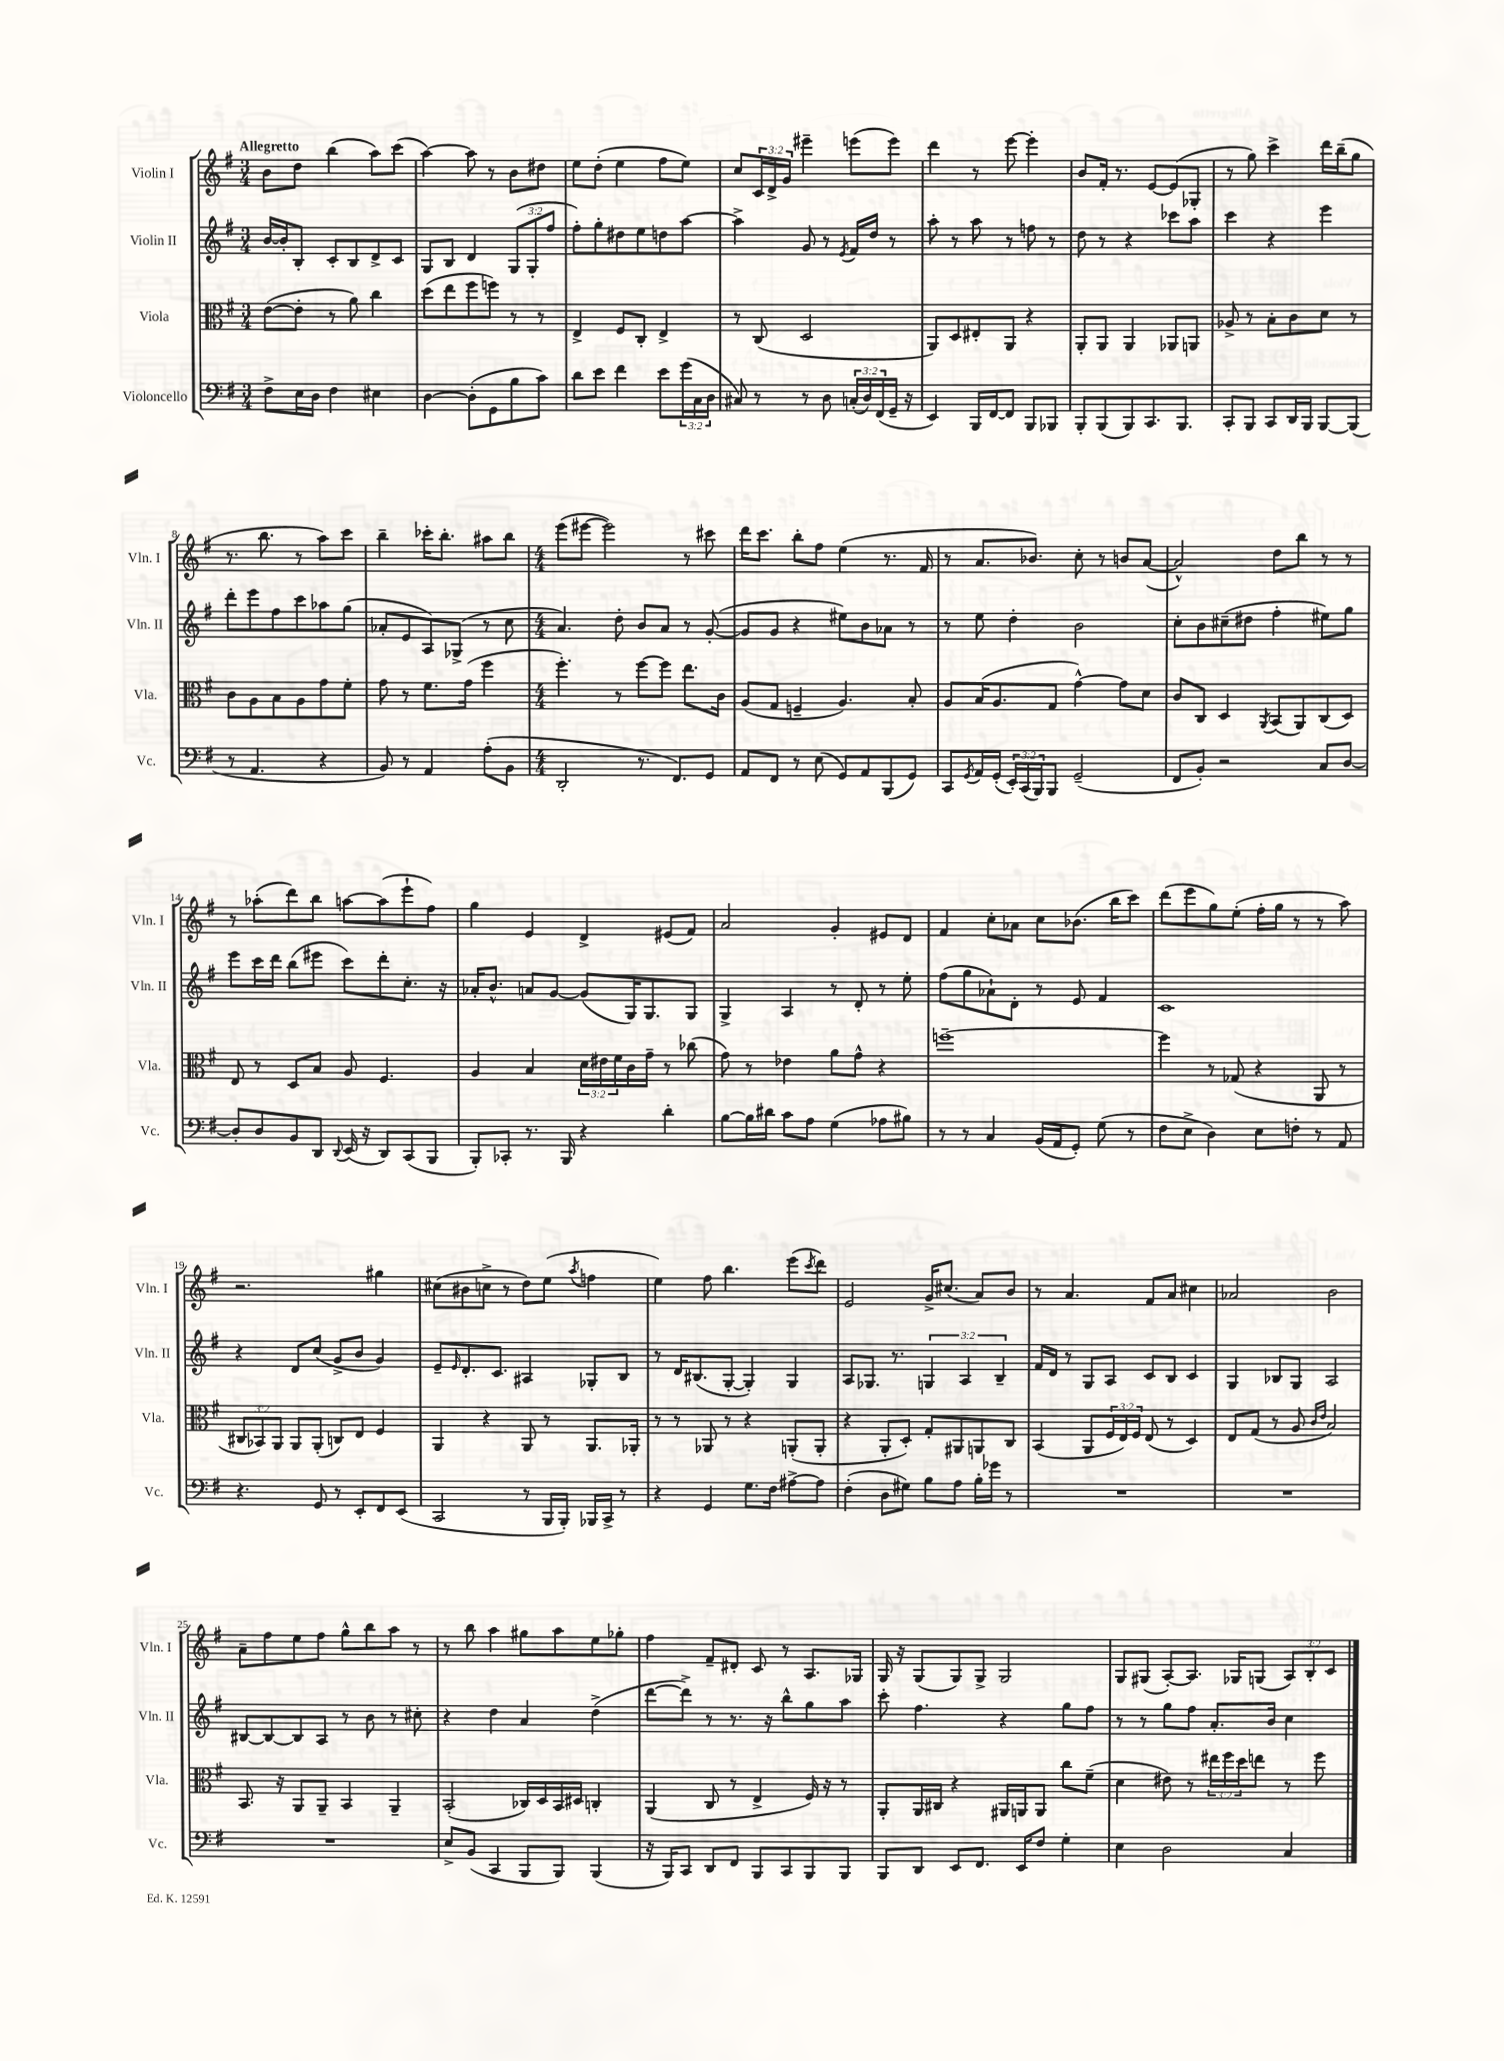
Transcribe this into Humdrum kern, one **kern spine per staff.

**kern	**kern	**kern	**kern
*staff4	*staff3	*staff2	*staff1
*clefF4	*clefC3	*clefG2	*clefG2
*k[f#]	*k[f#]	*k[f#]	*k[f#]
*M3/4	*M3/4	*M3/4	*M3/4
8F#^	([8e	[16b	8b
.	.	16b']	.
16E	8e']	8B'	8dd
16D	.	.	.
4F#	8r	8c'	(4bb
.	8a)	8B	.
4E#	4cc	8d^	8aa)
.	.	8c	(8ccc
=	=	=	=
[4D	(8dd	8G	[4aa)
.	8ee	8B	.
(8D']	8ff#	4d	8aa]
8GG	8ff)	.	8r
8B	8r	(12G	8b
.	.	12G'	.
8c)	8r	.	8dd#
.	.	12ff#	.
=	=	=	=
8d	4E^	8ff#')	8ee
8e	.	8gg'	(8dd'
4f#	8F#	8dd#	4ee
.	8C'	8ee	.
8e	4E^	8dd	8ff#
(24g	.	[8aa	8ee)
24C	.	.	.
24D	.	.	.
=	=	=	=
8C#)	8r	4aa^]	8cc
8r	(8C	.	24c
.	.	.	24d^
.	.	.	24g
8r	2D	8g	4eee#~
8D	.	8r	.
.	.	8qe	.
(24C'	.	16f#	(8eee
24D)	.	.	.
.	.	16dd	.
(24FF#	.	.	.
16GG~	.	8r	8eee)
16r	.	.	.
=	=	=	=
4EE)	8AA)	8aa'	4ddd
.	8D	8r	.
16BBB	8E#'	8aa	8r
[16FF#	.	.	.
8FF#]	8AA	8r	[8eee
8BBB	4r	8ff	4eee']
8BBB-	.	8r	.
=	=	=	=
8BBB'	8AA'	8dd	8b
(8BBB	8AA	8r	16f#'
.	.	.	8.r
8BBB)	4AA	4r	.
8.CC	.	.	[8e
.	8AA-	8ccc-	(8e]
8.BBB	.	.	.
.	8AA	8aa	8G-'
=	=	=	=
8CC'	8A-^	4ccc	8r
8BBB	8r	.	8gg)
8CC	8B'	4r	4ccc^
16DD	8c	.	.
16BBB	.	.	.
[8BBB	8d	4eee	16ddd
.	.	.	(16bb~
(8BBB]	8r	.	8gg
=	=	=	=
8r	8c	8ddd'	8.r
4.AA	8A	8eee	.
.	.	.	8.bb
.	8B	8ff#	.
.	8A	8ccc	8r
4r	8g	8aa-	8aa)
.	8f#'	(8gg	8ccc
=	=	=	=
8BB)	8g	8a-'	4bb~
8r	8r	8e	.
4AA	8.f#	8A)	16ccc-'
.	.	.	8.bb'
.	.	(8G-^	.
.	(16g	.	.
(8A'	4ff#	8r	8aa#
8BB	.	8cc	8bb
=	=	=	=
*M4/4	*M4/4	*M4/4	*M4/4
2DD'	4.ff#')	4.a)	(8eee
.	.	.	[8eee#
.	.	.	2eee#])
.	8r	8dd'	.
8.r	[8ff#	8b	.
.	8ff#]	8a	.
8.FF#)	.	.	.
.	8.ee	8r	8r
8GG	.	([8g'	8ccc#
.	16c	.	.
=	=	=	=
8AA	(8A	8g]	16ddd
.	.	.	8.ccc
8FF#	8G	8g	.
8r	4F~	4r	8bb'
(8E	.	.	8ff#
8GG)	4.A)	8ee#)	(4ee
8AA	.	8b	.
(8BBB	.	8a-	8.r
8GG)	8B'	8r	.
.	.	.	16f#
=	=	=	=
8CC	8A	8r	8r
8qGG	.	.	.
16AA	(16B	8ee	8.a
(16GG'	8.A	.	.
24EE')	.	4dd'	.
(24CC	.	.	.
.	.	.	8.b-)
24BBB)	.	.	.
8BBB	8G	.	.
(2GG~	[4g^^)	2b	8cc'
.	.	.	8r
.	8g]	.	8b
.	8d	.	([8a
=	=	=	=
8FF#	8c	8cc'	2a^^])
8BB')	8C	8b	.
2r	4D	(8cc#~	.
.	.	8dd#	.
.	8qAA	.	.
.	(8BB	4ff#'	8dd
.	8AA)	.	8bb
8C	(8C	8ee#)	8r
[8D	8D)	8gg	8r
=	=	=	=
8D']	8E	8eee	8r
8D	8r	16ccc	(8aa-'
.	.	16ddd	.
8BB	8D	(8bb	8ddd)
8DD	8B	8eee#	8bb
8qqDD	.	.	.
(16EE	8A	8ccc)	[8aa
16r	.	.	.
8DD)	4.F#	8ddd'	(8aa]
(8CC	.	8.cc'	8eee`
8BBB	.	.	8ff#)
.	.	16r	.
=	=	=	=
8BBB')	4A	16a-'	4gg
.	.	8.b^^	.
8CC-'	.	.	.
8.r	4B	8a	4e
.	.	[8g	.
16BBB	.	.	.
4r	24d	(8g]	4d^
.	24e#	.	.
.	24f#	.	.
.	16c	16G)	.
.	16g~	8.G	.
4d'	8r	.	(8e#
.	(8cc-	8G	8f#)
=	=	=	=
[8B	8g)	4G^	2a
16B]	8r	.	.
16d#	.	.	.
8c	4e-	4A	.
8A	.	.	.
(4G	8a	8r	4g'
.	8g^^	8d'	.
8A-	4r	8r	8e#
8B#)	.	8ee'	8d
=	=	=	=
8r	[1ff~	(8ff#	4f#
8r	.	8gg	.
4C	.	8a-`)	8cc'
.	.	8d'	8a-
(16BB	.	8r	8cc
16AA	.	.	.
8GG')	.	8e	(8.b-
(8G	.	4f#	.
.	.	.	16bb
8r	.	.	8ccc)
=	=	=	=
8F#	4ff]	1c	(8ddd
8E^	.	.	8eee
4D)	8r	.	8gg)
.	(8G-	.	(8ee'
8E	4r	.	16ff#'
.	.	.	16gg
8F'	.	.	8r
8r	8AA	.	8r
8AA	8r	.	8aa)
=	=	=	=
4.r	12C#	4r	2.r
.	12BB-)	.	.
.	12AA	.	.
.	8AA	8d	.
8GG	(8AA'	(8cc	.
8r	8C)	8g^	.
8EE'	8E	8b	.
8FF#	4F#	4g)	4gg#
(8EE	.	.	.
=	=	=	=
2CC	4AA	8e~	(8cc#
.	.	16qqe	.
.	.	8.d'	8b#
.	4r	.	8cc^
.	.	8.c	.
.	.	.	8r
8r	8AA	4A#	8dd)
16BBB	8r	.	(8ee
16BBB')	.	.	.
.	.	.	8qaa
16BBB-	8.AA	8G-'	4ff
16CC^	.	.	.
8r	.	8B	.
.	16AA-'	.	.
=	=	=	=
4r	8r	8r	4ee)
.	8r	16d	.
.	.	(8.B#	.
4GG	8AA-	.	8ff#
.	8r	[8G'	4.bb
8.G	4r	4G'])	.
16F#	.	.	.
[8A#^	(8AA'	4G	(8eee
.	.	.	8qccc
8A#]	8AA'	.	8ddd)
=	=	=	=
(4F#'	4r	8A	2e
.	.	8.G-	.
8D	8AA'	.	.
.	.	8.r	.
8G#)	8D')	.	.
8B	8G'	6G	16g^
.	.	.	(8.cc#
8A	8AA#	.	.
.	.	6A	.
16B'	8AA	.	8a)
16g-	.	.	.
.	.	6B~	.
8r	8C	.	8b
=	=	=	=
1r	(4BB	16f#	8r
.	.	16d	.
.	.	8r	4.a
.	8AA	8G	.
.	24F#	8A	.
.	24E)	.	.
.	24F#	.	.
.	(8E	8c	8f#
.	8r	8B	8a
.	4D)	4c	4cc#
=	=	=	=
1r	8E	4G	2a-
.	(8G	.	.
.	8r	8B-	.
.	8A	8G	.
.	16qqc	.	.
.	16qqe	.	.
.	2B)	2A	2b
=	=	=	=
1r	8.BB	[8B#	8a~
.	.	8B#_	8ff#
.	16r	.	.
.	8AA	8B#]	8ee
.	8AA~	8A	8ff#
.	4BB	8r	8gg^^
.	.	8b	8bb
.	4AA~	8r	8aa
.	.	8cc#'	8r
=	=	=	=
8E^	(2BB'	4r	8r
(8BB	.	.	8bb
4CC	.	4dd	4aa
8BBB	16C-)	4a	8gg#
.	16D	.	.
8BBB)	16BB	.	8aa
.	16D#	.	.
(4BBB	4C'	(4dd^	8ee
.	.	.	8gg-'
=	=	=	=
16r	(4AA	[8ddd	4ff#
16BBB)	.	.	.
8CC	.	8ddd^])	.
8DD	8C	8r	8f#~
8FF#	8r	8.r	8d#'
8BBB	4E^	.	8c
.	.	16r	.
8CC	.	8bb^^	8r
8BBB	16F#)	8gg	8.A
.	16r	.	.
8BBB	8r	8aa	.
.	.	.	16G-
=	=	=	=
8BBB	8AA'	8ccc'	16G
.	.	.	16r
8DD	16AA	4.ff#	(8G
.	16C#	.	.
8EE	4r	.	8G)
8.FF#	.	.	8G^
.	16AA#	4r	2G
16EE	16AA	.	.
8F#	8AA	.	.
4G'	8cc	8gg	.
.	(8f#~	8ff#	.
=	=	=	=
4E	4d	8r	8G
.	.	8r	(8G#
2D	8e#)	8gg	[8A')
.	8r	8ff#	8.A]
.	24ee#	8.a'	.
.	24ff#	.	.
.	.	.	16G-
.	24dd	.	.
.	8ee	.	(8G
.	.	16b	.
4C	8r	4cc	12A)
.	.	.	12B'
.	8ff#	.	.
.	.	.	12c
==	==	==	==
*-	*-	*-	*-
